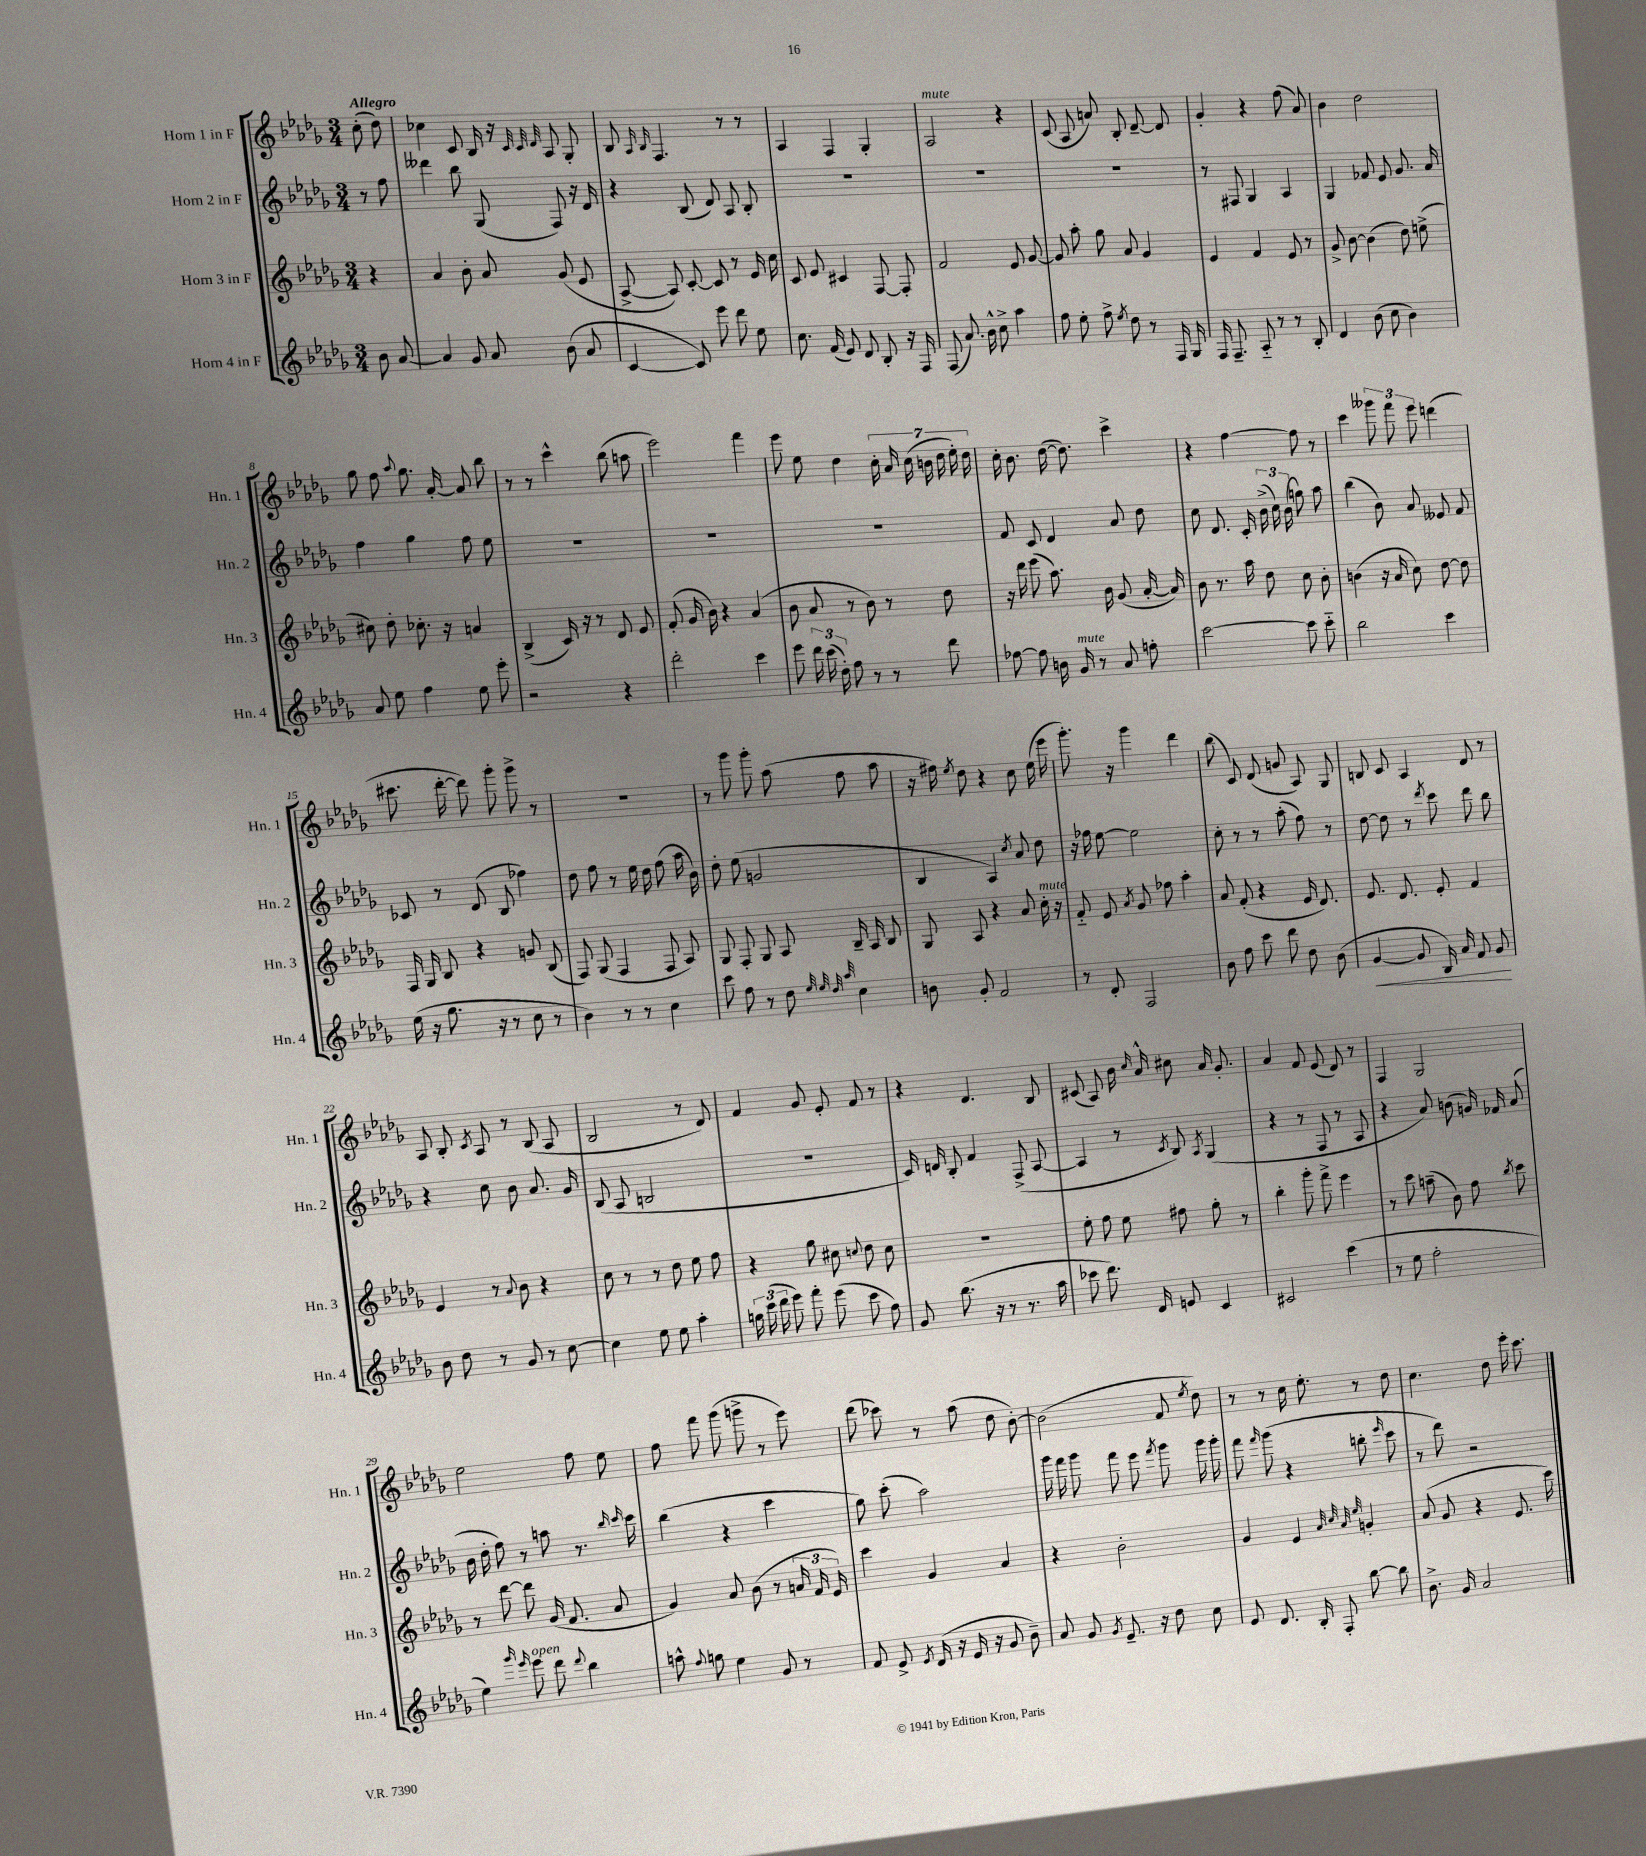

**kern	**kern	**kern	**kern
*staff4	*staff3	*staff2	*staff1
*clefG2	*clefG2	*clefG2	*clefG2
*k[b-e-a-d-g-]	*k[b-e-a-d-g-]	*k[b-e-a-d-g-]	*k[b-e-a-d-g-]
*M3/4	*M3/4	*M3/4	*M3/4
8b-	4r	8r	(8cc'
[8a-	.	8ff	8dd-)
=	=	=	=
4a-]	4a-	4ddd--	4cc-
8g-	8b-'	8bb-	8c
8a-	8a-	(8G-	16B-
.	.	.	16r
.	.	.	32qqc
.	.	.	32qqc
.	.	.	32qqd-
(8b-	(8g-	8F)	8A-
8a-	8e-	16r	8G-'
.	.	16d-	.
=	=	=	=
[4c	[8A-^	4r	8B-
.	.	.	16qqA-
.	.	.	16qqB-
.	8A-])	.	4.F
8c])	[8c'	(8B-	.
8eee-	8c]	8d-)	.
8ddd-	8r	8A-	8r
8ee-	16e-	8B-'	8r
.	16cc	.	.
=	=	=	=
8.cc	8c	2.r	4A-
.	8e-	.	.
(16f	.	.	.
8e-)	4c#	.	4F
8d-	.	.	.
8B-'	[8F	.	4G-'
16r	8F']	.	.
16F	.	.	.
=	=	=	=
(8F	2f	2.r	2A-
8.a-)	.	.	.
16b-^^	.	.	.
8cc^	.	.	.
4aa-	8e-	.	4r
.	[8g-	.	.
=	=	=	=
8ff	8g-]	2.r	(8c
8ee-'	8aa-'	.	8A-
8ff^	8gg-	.	8a)
8qee-	.	.	.
8dd-	8a-	.	8B-'
8r	4g-	.	[8d-~
16F	.	.	8d-]
16G-	.	.	.
=	=	=	=
16F	4e-	8r	4g-'
8.F~	.	.	.
.	.	8F#	.
8A-'~	4f	4G-	4r
8r	.	.	.
8r	8e-	4A-	(8ff
8B-'	8r	.	8a-)
=	=	=	=
4d-	8g-^	4G-	4b-
.	[8b-	.	.
(8b-	(4b-]	8f-	2dd-
8cc	.	8e-	.
4b-)	8dd-)	8.g-	.
.	(8ee^	.	.
.	.	16a-	.
=	=	=	=
8a-	8cc#)	4ff	8gg-
8ee-	8dd-'	.	8ff
.	.	.	8qqaa-
4ff	8.cc-'	4gg-	8.gg-
.	16r	.	[16a-'
8ee-	4a	8ff	8a-]
8eee-'	.	8ee-	8bb-
=	=	=	=
2r	(4B-^	2.r	8r
.	.	.	8r
.	16c)	.	4ccc^^
.	16r	.	.
.	8r	.	.
4r	8d-	.	(8bb-
.	8e-	.	8aa
=	=	=	=
2ddd-'	(8f'	2.r	2eee-)
.	16g-	.	.
.	16b-)	.	.
.	4r	.	.
4ccc	(4a-	.	4fff
=	=	=	=
8eee-	8b-	2.r	8eee-
24ddd-	8a-	.	8ee-
(24ccc	.	.	.
24dd-')	.	.	.
8ff	8r	.	4dd-
8r	8b-)	.	.
8r	8r	.	28cc'
.	.	.	28a-
.	.	.	(28cc
.	.	.	28b
8ddd-	8dd-	.	.
.	.	.	28dd-
.	.	.	28ee-')
.	.	.	28dd-
=	=	=	=
[8ff-	16r	8f	16cc'
.	16ddd-	.	8.b-
8ff-]	(8eee-	8c	.
16b	8.aa-)	4d-	([16dd-
16g-	.	.	8.dd-])
8r	.	.	.
.	16b-	.	.
8a-	(8g-	8a-	4ccc^
8ff'	[16a-'	8dd-	.
.	16a-])	.	.
=	=	=	=
[2ccc	8b-	8cc	4r
.	8.r	8.d-	.
.	.	.	[4ff
.	16aa-	16c'	.
.	8dd-	(24b-^	.
.	.	24cc)	.
.	.	(24b-	.
8ccc]	8cc	8gg)	8ff]
8ccc'~	8b-'	8aa-	8r
=	=	=	=
2bb-	(4b	(4bb-	4ccc
.	16r	8b-)	12ggg--
.	16a-	.	.
.	.	.	12fff
.	8cc)	8a-	.
.	.	.	12eee-
4ccc	[8dd-	8e--	(4ddd
.	8dd-]	8f	.
=	=	=	=
(16ee-	16F	8c-	8.ccc#
16r	16G-	.	.
8.gg-	8B-	8r	.
.	.	.	[16ddd-'
.	4r	(8d-	8ddd-])
16r	.	.	.
8r	.	8B-	8ggg-'
8cc	8g	4ff-)	8ggg-^
8r	(8B-	.	8r
=	=	=	=
4b-)	8F)	8dd-	2.r
.	(8G-	8ff	.
8r	4F	8r	.
8r	.	16ee-	.
.	.	16dd-	.
4cc	8F	(8ff	.
.	8A-)	16aa-	.
.	.	16b-)	.
=	=	=	=
8ccc	8G-	8dd-'	8r
8ff	8F'	(8ee-	8ggg-
8r	8G-	2g	8ggg-'
8dd-	8A-	.	(8aa-
32qqee-	.	.	.
32qqee-	.	.	.
32qqdd-	.	.	.
32qqaa-	.	.	.
4cc	16B-~	.	8ff
.	16A-	.	.
.	8B-	.	8aa-
=	=	=	=
8b	8G-	4B-	16r
.	.	.	16ff#)
.	.	.	8qee-
8g-'	8A-	.	8dd-
2f	4r	4A-)	4r
.	.	8qcc	.
.	8a-	8a-	8cc
.	16cc'	8dd-	(16ee-
.	16r	.	16eee-
=	=	=	=
8r	8f'~	16r	8.ggg-')
.	.	16ff-	.
8d-'	8e-	[8ee-	.
.	.	.	16r
.	8qa-	.	.
2F	8g-	2ee-]	4ggg-
.	8ff-	.	.
.	4aa-'	.	4ddd-
=	=	=	=
8b-	8a-	8cc'	(8bb-
8ff	(8f'	8r	8c)
8ccc	4r	8r	(8d-
8ddd-	.	(8aa-'	8g
8dd-	16e-	8ff)	8A-)
.	8.d-)	.	.
(8b-	.	8r	8G-
=	=	=	=
[4g-	8.e-	[8dd-	8B
.	.	8dd-]	8c
.	8.d-	.	.
8g-]	.	8r	4A-
.	.	8qddd-	.
16B-)	8e-'	8ccc	.
16a-	.	.	.
8f	4f	8ddd-	8d-
8g-	.	8bb-	8r
=	=	=	=
8b-	4e-	4r	8A-
8dd-	.	.	8B-'
.	.	.	8qc
8r	8r	8cc	8A-
.	8qqa-	.	.
8g-	8b-	8b-	8r
8r	4r	8.a-	(8B-
[8cc	.	.	8A-
.	.	16g-	.
=	=	=	=
4cc]	8cc	(8B-	2B-
.	8r	8A-	.
8ee-	8r	2B	.
8ee-	8dd-	.	.
4aa-'	8ee-	.	8r
.	8ff	.	8d-)
=	=	=	=
24gg	4r	2.r	4f
(24ccc	.	.	.
24ddd-	.	.	.
8eee-)	.	.	.
8fff'	8gg-	.	8g-
(8eee-	8cc#	.	8e-'
.	8qqcc	.	.
8ccc	8dd-	.	8f
8ff)	8cc	.	8r
=	=	=	=
8g-	2.r	16c)	4r
.	.	16d	.
(8.bb-	.	8B-'	.
.	.	4f	4.d-
16r	.	.	.
8r	.	.	.
8.r	.	(8F^	.
.	.	[8A-	8B-
16aa-	.	.	.
=	=	=	=
8ccc-	8ee-'	4A-]	(8c#
8.ddd-)	8ff	.	8A-)
.	8ee-	8r	16b-
.	.	.	16qqcc
16d-	.	.	16a-^^
.	.	8qc	.
8e	8ff#	8B-)	8cc#
.	.	8qA-	.
4c	8gg-'	(4G-	16a-
.	.	.	8.g-'
.	8r	.	.
=	=	=	=
2c#	4bb-'	4r	4a-
.	8ggg-'	8r	8f
.	8fff^	8F	(8e-
(4ccc	4eee-	8r	8d-)
.	.	8A-	8r
=	=	=	=
8r	8r	4r	4F
8ee-	8ccc	.	.
2ff'	(8aa~	8a-)	2G-
.	8b-)	(8b	.
.	8ff	16g)	.
.	.	16f-	.
.	8qbb-	.	.
.	8ccc	(8a-	.
=	=	=	=
4ee-)	8r	16b-	2ee-
.	.	16dd-'	.
.	[8ddd-	8ff)	.
16qqggg-	.	.	.
16qqeee-	.	.	.
8eee-	8ddd-]	8r	.
8ddd-	(16g-	8aa	.
.	8.f	.	.
8qqddd-	.	.	.
4bb-	.	8.r	8ff
.	8a-	.	8ee-
.	.	16qqbb-	.
.	.	16qqccc	.
.	.	16ccc	.
=	=	=	=
8aa^^	4g-)	(4bb-	8ff
8qqff	.	.	.
8gg	.	.	8fff
4ee-	8a-	4r	(8ggg-
.	(8b-	.	8ggg^
8g-	8r	4ccc	8r
8r	24a	.	8eee-)
.	24f	.	.
.	24e-)	.	.
=	=	=	=
8f	4ccc	8gg-)	(8ddd-
8e-^	.	(8ccc'	8ccc-)
8qe-	.	.	.
(16d-	4g-	2aa-)	8r
16r	.	.	.
16e-	.	.	(8aa-
16r	.	.	.
8g-	4a-	.	8dd-
8b-~)	.	.	[8b-')
=	=	=	=
8a-	4r	16ggg-	(2b-]
.	.	16fff	.
8g-	.	8ggg-	.
8qg-	.	.	.
8.e-~	2b-'	8fff	.
.	.	8eee-	.
16r	.	.	.
.	.	8qfff	.
8dd-	.	8ggg-	8f
.	.	.	8qee-
8cc	.	16ggg-	8dd-)
.	.	16ggg-'	.
=	=	=	=
8e-	4g-	8fff	8r
.	.	16qqfff	.
8.d-	.	(8ggg-	8r
.	4e-	4r	16cc
16B-'	.	.	8.ee-'
8F'	.	.	.
.	32qqa-	.	.
.	32qqcc	.	.
.	32qqa-	.	.
.	32qqee-	.	.
[8bb-	4g'	8bb'	8r
.	.	16qqeee-	.
8bb-]	.	8ccc	8dd-
=	=	=	=
8.b-^	(8a-	8r	4.cc
.	8g-	8ddd-)	.
16g-	.	.	.
2a-	4r	2r	.
.	.	.	8dd-
.	8.e-	.	16eee-'
.	.	.	8.ccc
.	16ccc)	.	.
==	==	==	==
*-	*-	*-	*-
